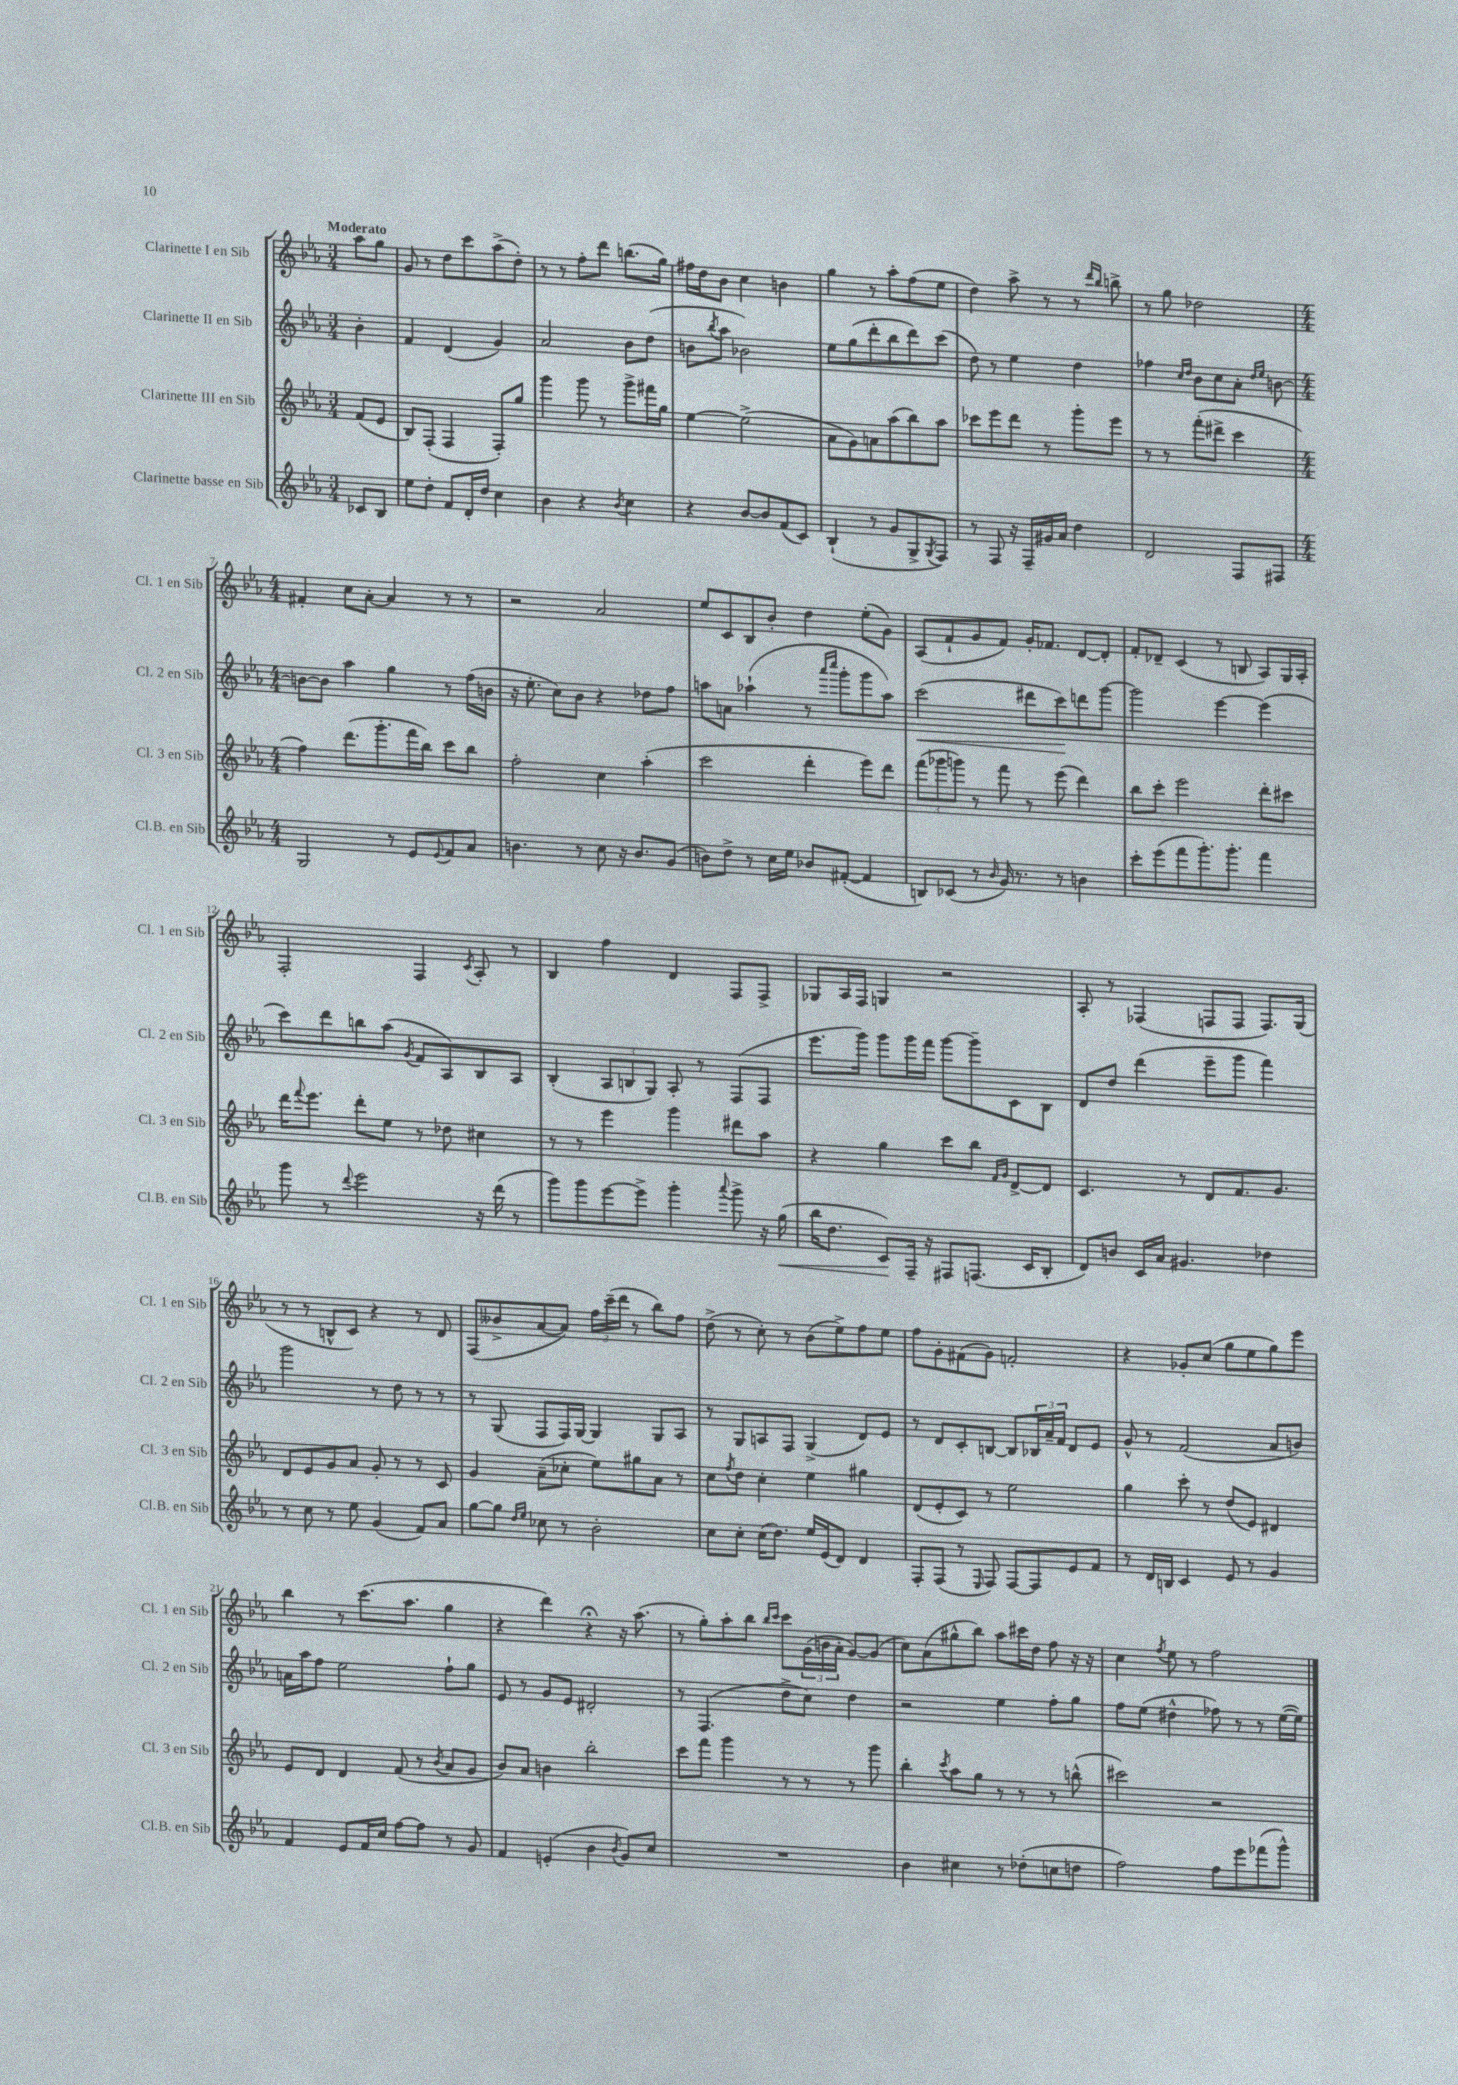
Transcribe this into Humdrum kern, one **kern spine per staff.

**kern	**kern	**kern	**kern
*staff4	*staff3	*staff2	*staff1
*clefG2	*clefG2	*clefG2	*clefG2
*k[b-e-a-]	*k[b-e-a-]	*k[b-e-a-]	*k[b-e-a-]
*M3/4	*M3/4	*M3/4	*M3/4
8c-	(8f	4b-'	8aa-
8B-	8e-	.	8gg
=	=	=	=
8ee-	8B-)	4f	8g
8dd'	(8F'	.	8r
8f	4F	(4d	8dd
16d'	.	.	8ccc
16dd	.	.	.
4cc	8F')	4g)	(8aa-^
.	8gg	.	8dd')
=	=	=	=
4b-	4ggg	2a-	8r
.	.	.	8r
4r	8ggg	.	8ff'
.	8r	.	8ddd
8qb-	.	.	.
4cc	8ggg^	8b-	(8.bb
.	16fff#	(8dd	.
.	16gg	.	16gg)
=	=	=	=
4r	[4ee-	8b	16ff#
.	.	.	16dd
.	.	8qbb-	.
.	.	8aa-	8b-
[8b-	(2ee-^]	2b-)	4cc
8b-]	.	.	.
(8f	.	.	4b
8c)	.	.	.
=	=	=	=
(4B-`	8a-	8ee-	4gg
.	8g)	(8gg	.
8r	8a	8ddd'	8r
8g	(8aa-	8bb-	8aa-'
8G^	8bb-)	8ddd)	(8ff
8qG	.	.	.
8F)	8aa-	(8ccc	8ee-
=	=	=	=
8r	8ccc-	8dd)	4dd)
8F	8eee-	8r	.
16r	8ddd	4ee-	8aa-^
16F~	.	.	.
16g#	8r	.	8r
16a-	.	.	.
4dd	8ggg'	4dd	8r
.	.	.	16qqddd
.	.	.	16qqbb-
.	8eee-	.	8bb^
=	=	=	=
2d	8r	4ff-	8r
.	8r	.	8gg
.	.	16qqcc	.
.	.	16qqdd	.
.	(8fff'	8b-	2dd-
.	8ddd#^	8cc	.
8F	4ccc	8a-'	.
.	.	16qqdd	.
.	.	16qqee-	.
8F#	.	[8b	.
=	=	=	=
*M4/4	*M4/4	*M4/4	*M4/4
2G	4ff)	8b_	4f#'
.	.	8b]	.
.	(8.ddd	4aa-	8cc
.	.	.	[8a-'
.	8.ggg'	.	.
8r	.	4gg	4a-]
8e-	16fff	.	.
.	16bb-)	.	.
8qqe-	.	.	.
8f	8ccc	8r	8r
8a-	8bb-	(16ff	8r
.	.	16b	.
=	=	=	=
4.b	2ff'	16r	2r
.	.	8.ee-'	.
.	.	8cc)	.
8r	.	8b-	.
8cc	4cc	4r	2a-
16r	.	.	.
8.b	.	.	.
.	(4aa-'	8dd-	.
(8g	.	8ff	.
=	=	=	=
8b)	2ccc	8aa	8ee-
8dd^	.	8a	8c
8r	.	(4aa-`	8B-
16cc	.	.	8b-'
16ee-	.	.	.
8b-	4ddd'	8r	4dd
.	.	16qqaaa-	.
.	.	16qqcccc	.
([8f#'	.	8ggg'	.
4f#]	8eee-)	8ggg	(8ee-'
.	8ddd	8aa-)	8g)
=	=	=	=
8B)	(12fff	(2ccc	(8A-
.	12ggg-	.	.
(8c-	.	.	8f`
.	12ggg)	.	.
8r	8r	.	8g
16qqb-	.	.	.
16g)	8fff	.	8f)
8.r	.	.	.
.	8r	8ddd#	16g'
.	.	.	8.f-
8r	(8eee-	8ccc)	.
4b	4ddd)	8ddd	[8d
.	.	[8ggg	8d']
=	=	=	=
8ccc'	8bb-	2ggg]	8f'
(8eee-	8ccc'	.	8d-~
8fff	2eee-	.	(4c
8.ggg')	.	.	.
.	.	[4eee-	8r
8.ggg'	.	.	.
.	.	.	8B
4fff	8ddd'	(4eee-]	8A-)
.	8ccc#	.	16G
.	.	.	16A-'
=	=	=	=
8ggg	16ddd	8ccc)	2F'
.	8qqfff	.	.
.	8.eee-	.	.
8r	.	8ddd	.
8qqddd	.	.	.
2eee-	8ddd'	8bb	.
.	8ee-	(8aa-	.
.	.	8qg	.
.	8r	8f	4F
.	8dd-	8A-)	.
.	.	.	8qc
16r	4cc#	8B-	8A-'
(16ddd	.	.	.
8r	.	8A-	8r
=	=	=	=
8ggg)	8r	(4B-'	4B-
8ggg	8r	.	.
[8eee-	4eee-	12A-	4ff
.	.	12B	.
8eee-^]	.	.	.
.	.	12G)	.
4ggg'	4ggg	8A-'	4d
.	.	8r	.
8qqaaa-	.	.	.
8ggg^	8ddd#	(8F	8F
16r	8aa-	8F	8F^
(16gg	.	.	.
=	=	=	=
16bb-	4r	8.eee-	8G-
8.dd	.	.	.
.	.	.	16A-
.	.	16ggg)	16F
8c)	4gg	8ggg	4G
16F~	.	16ggg	.
16r	.	16fff	.
8F#	8ccc	[8ggg	2r
(8.F	8bb-	8ggg~]	.
.	16qqf	.	.
.	16qqg	.	.
.	[8d^	8c	.
16c	.	.	.
8B-'	8d]	8B-	.
=	=	=	=
8d)	4.c	8d	8A-'
8b	.	8dd	8r
16c	.	(4ddd	(4F-
16a-	.	.	.
4.g#	8r	.	.
.	8d	8eee-~	8F
.	8.f	8ggg	8F
4dd-	.	4fff)	8.F)
.	8.g	.	.
.	.	.	(16G
=	=	=	=
8r	8d	2ggg	8r
8cc	8e-	.	8r
8r	8g	.	8B^^
8ee-	8a-	.	8c)
(4g	8g'	8r	4r
.	8r	8dd	.
8f)	8r	8r	8r
8a-	8c	8r	8d
=	=	=	=
[8gg	4g	8r	(8F
8gg]	.	(8G	8b--^
16qqdd	.	.	.
16qqee-	.	.	.
8cc-	(8a-~	8F	[8a-
8r	8cc-'	16F)	8a-])
.	.	[16G	.
2b-'	8ee-)	4G]	24ff
.	.	.	(24ccc~
.	.	.	24ddd
.	8gg#	.	8r
.	8a-	8G	8bb-)
.	8r	8A-	8ff
=	=	=	=
8cc	8cc	8r	(8dd^
.	8qff	.	.
8cc'	8dd	8G	8r
(16cc	4cc'	8A	8cc')
8.dd)	.	.	.
.	.	8F	8r
16ee-	4ee-	(4G^	(8b-
(16e-	.	.	.
8d)	.	.	8ee-^)
4d	4gg#	8d)	8ff
.	.	8e-	8ee-
=	=	=	=
8F'	(8d	8r	8ff
(8F	8e-'	8d	8g'
8r	8c)	8c'	(8f#
16qqE-	.	.	.
8F)	8r	[8B	8g)
[8F	2ee-	8B]	2f'
8F]	.	24B-	.
.	.	24a-~	.
.	.	24f	.
8e-	.	8d	.
8f	.	8e-	.
=	=	=	=
8r	4gg	8g^^	4r
16d	.	8r	.
16B	.	.	.
4c	8ccc'	(2f	8g-'
.	8r	.	(8cc
8e-	(8dd	.	8gg
8r	8e-)	.	8ee-
4g	4d#	8a-	8gg)
.	.	8b)	8eee-
=	=	=	=
4f	8e-	16a	4bb-
.	.	16aa-	.
.	8d	8ff	.
8e-	4d	2ee-	8r
16f	.	.	(8.ccc
16cc	.	.	.
[8ff	(8f	.	.
.	.	.	8.aa-
8ff]	8r	.	.
.	8qb-	.	.
8r	8a-	8ff`	4gg
8g	8g	8gg	.
=	=	=	=
4f	8b-)	8e-	4r
.	8a-	8r	.
(4e'	4b	8g	4ddd)
.	.	8e-	.
4b-	2bb-'	2d#'	4r;
8qb-	.	.	.
8g)	.	.	16r
.	.	.	(8.aa-
8cc	.	.	.
=	=	=	=
1r	8ccc	8r	8r
.	8fff	(4.F	8gg')
.	4ggg	.	8aa-'
.	.	.	8bb-
.	.	.	16qqbb-
.	.	.	16qqccc
.	8r	8dd^	8ccc
.	8r	8cc)	(24g
.	.	.	24b
.	.	.	24a-'
.	8r	4dd	[8g)
.	8ggg	.	(8g]
=	=	=	=
4b-	4bb-'	2r	8cc)
.	.	.	(8a-
.	8qccc	.	.
4cc#	8aa-	.	8gg#^^
.	8gg	.	8bb-)
8r	8r	4ee-	8aa-
(8dd-'	8r	.	16ccc#
.	.	.	16dd
8cc	8r	8ff'	8ff
8dd	(8bb^^	8gg	16r
.	.	.	16r
=	=	=	=
2ff)	2ccc#)	8ff	4cc
.	.	(8ee-	.
.	.	.	8qff
.	.	4dd#^^	8ee-
.	.	.	8r
8ff	2r	8ff-)	2ff
8eee-	.	8r	.
(8fff-	.	8r	.
8ggg^^)	.	([16ee-	.
.	.	16ee-])	.
==	==	==	==
*-	*-	*-	*-
